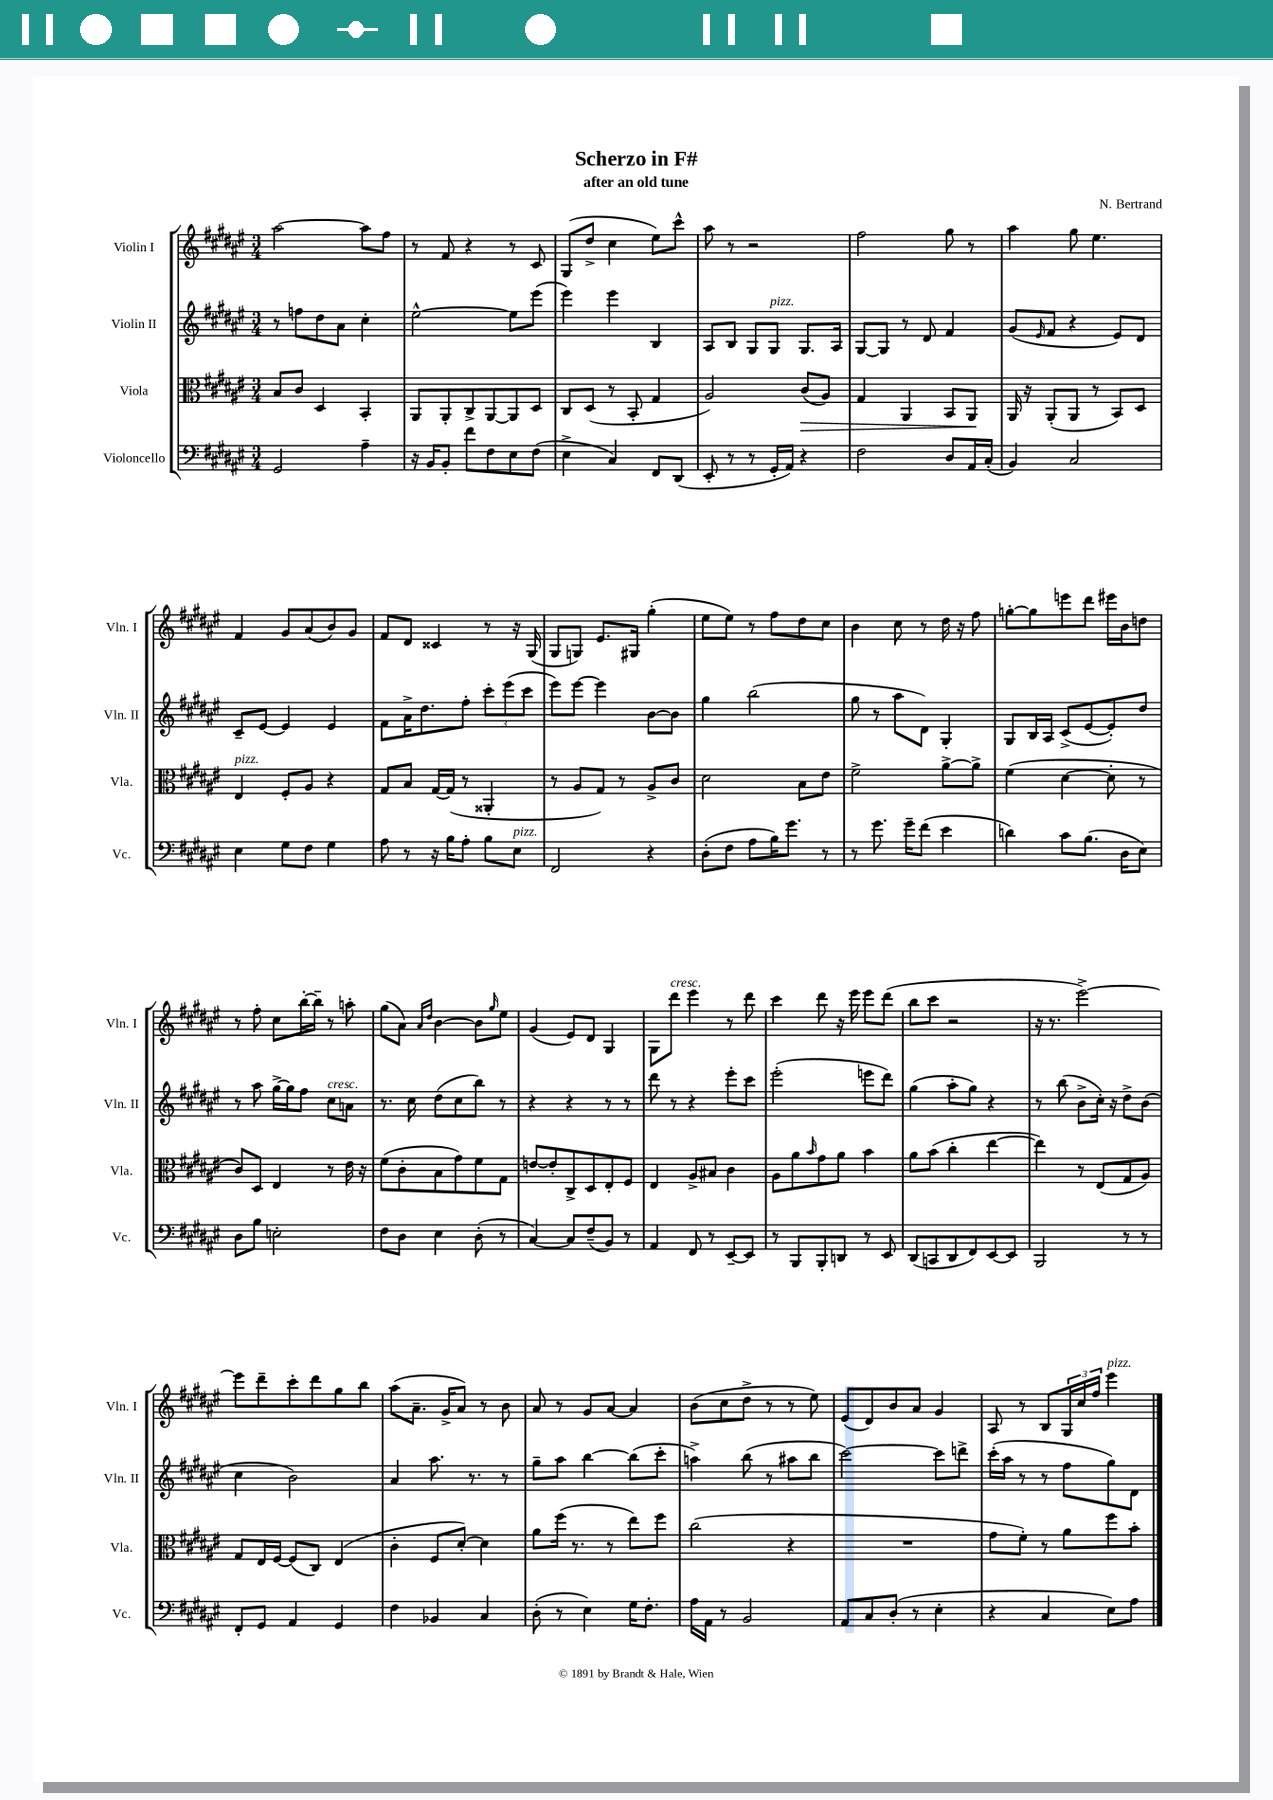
\header { title = "Scherzo in F#" composer = "N. Bertrand" subtitle = "after an old tune" }
<<
\new StaffGroup <<
\new Staff = "s0" \with { instrumentName = "Violin I" shortInstrumentName = "Vln. I" } {
    \clef treble \key fis \major \numericTimeSignature \time 3/4
    ais''2~ ais''8 fis''8 |
    r8 fis'8 r4 r8 cis'8 |
    gis8( dis''8-> cis''4 eis''8) cis'''8-^ |
    ais''8 r8 r2 |
    fis''2 gis''8 r8 |
    ais''4 gis''8 eis''4. |
    fis'4 gis'8 ais'8( b'8) gis'8 |
    fis'8 dis'8 cisis'4 r8 r16 gis16( |
    gis8 g8) eis'8. gis16 gis''4-.( |
    eis''8 eis''8) r8 fis''8 dis''8 cis''8 |
    b'4 cis''8 r8 dis''16 r16 fis''8 |
    g''8~-. g''8 e'''8 dis'''8 eis'''16 b'16 d''8 |
    r8 fis''8-. cis''8 b''16~-. b''16-- r8 a''8-. |
    gis''8( ais'8) \grace { ais'16 dis''16 } b'4~ b'8 \grace { gis''16 } eis''8 |
    gis'4( eis'8) dis'8 gis4 |
    gis8 dis'''8^\markup { \italic "cresc." } eis'''4 r8 dis'''8 |
    cis'''4 dis'''8 r16 eis'''16 eis'''8 dis'''8( |
    b''8 cis'''8 r2 |
    r16 r8. eis'''2~->) |
    eis'''8 dis'''8-- cis'''8-. dis'''8 gis''8 b''8 |
    ais''8( ais'8.-- gis'16-> ais'8) r8 b'8 |
    ais'8 r8 gis'8 ais'8~ ais'4 |
    b'8( cis''8 dis''8-> r8 r8 eis''8) |
    eis'8( dis'8) b'8 ais'8 gis'4 |
    ais8 r8 b8 \tuplet 3/2 { gis16 cis''16 fis''16 } eis'''4^\markup { \italic "pizz." } \bar "|." |
}
\new Staff = "s1" \with { instrumentName = "Violin II" shortInstrumentName = "Vln. II" } {
    \clef treble \key fis \major \numericTimeSignature \time 3/4
    r8 f''8 dis''8 ais'8 cis''4-. |
    eis''2~-^ eis''8 eis'''8( |
    eis'''4) eis'''4 b4 |
    ais8 b8 gis8 gis8^\markup { \italic "pizz." } gis8. ais16 |
    gis8~ gis8 r8 dis'8 fis'4 |
    gis'8( \grace { eis'16 } fis'8 r4 eis'8) dis'8 |
    cis'8-- eis'8~ eis'4 eis'4 |
    fis'8 ais'16-> dis''8. fis''8-. \tuplet 3/2 { cis'''8-. eis'''8( cis'''8 } |
    eis'''8) eis'''8~ eis'''4 b'8~ b'8 |
    gis''4 b''2( |
    gis''8 r8 ais''8 dis'8) gis4-. |
    gis8 b16 ais16 cis'8->( eis'8~ eis'8-.) dis''8 |
    r8 ais''8 gis''16~-> gis''16 fis''8 cis''8^\markup { \italic "cresc." } a'8 |
    r8. cis''16 dis''8( cis''8 b''8) r8 |
    r4 r4 r8 r8 |
    dis'''8 r8 r4 eis'''8-. cis'''8 |
    eis'''2-.( e'''8 dis'''8) |
    gis''4( ais''8-. gis''8) r4 |
    r8 b''8( b'8-> cis''16-.) r16 dis''8-> b'8( |
    cis''4 b'2) |
    ais'4 ais''8. r8. r8 |
    gis''8-- ais''8 b''4~ b''8( cis'''8-. |
    a''4->) b''8( r8 ais''8 b''8 |
    cis'''2~) cis'''8 d'''8-> |
    cis'''16-.( ais''16 r8 r8 fis''8 gis''8) dis'8 \bar "|." |
}
\new Staff = "s2" \with { instrumentName = "Viola" shortInstrumentName = "Vla." } {
    \clef alto \key fis \major \numericTimeSignature \time 3/4
    b8 cis'8 dis4 b,4-. |
    ais,8 ais,8-. cis8-> ais,8~ ais,8 dis8 |
    cis8 dis8( r8 b,8-. gis4 |
    ais2) cis'8\>( ais8) |
    gis4 ais,4 b,8 ais,8\! |
    ais,16 r16 ais,8-.( ais,8 r8 b,8) dis8 |
    eis4^\markup { \italic "pizz." } fis8-. ais8 r4 |
    gis8 b8 gis16~ gis16( r8 aisis,4-. |
    r8 ais8 gis8) r8 ais8-> cis'8 |
    dis'2 b8 eis'8 |
    fis'2-> ais'8~-> ais'8-> |
    fis'4( dis'4~ dis'8-. r8 |
    cis'8) dis8 eis4 r8 eis'16 r16 |
    fis'8( cis'8-. b8 gis'8) fis'8 gis8 |
    e'8~ e'8-. cis8-> dis8 eis8-. fis8 |
    eis4 ais8-> bis8 cis'4 |
    ais8 ais'8 \grace { b'16 } gis'8 ais'8 b'4 |
    ais'8 b'8( cis''4-. eis''4~ |
    eis''4) r8 eis8( gis8 ais8) |
    gis8 eis16 fis16~ fis8( cis8) eis4( |
    cis'4-. fis8 dis'8~-.) dis'4 |
    ais'8 fis''16( r8. r8 eis''8) fis''8 |
    cis''2( r4 |
    R2. |
    gis'8 fis'8-.) r8 ais'8 fis''8 b'8-. \bar "|." |
}
\new Staff = "s3" \with { instrumentName = "Violoncello" shortInstrumentName = "Vc." } {
    \clef bass \key fis \major \numericTimeSignature \time 3/4
    gis,2 ais4-- |
    r16 b,16 b,8-. fis'8 fis8 eis8 fis8( |
    eis4-> cis4) fis,8 dis,8( |
    eis,8-. r8 r8 gis,16-. ais,16) r4 |
    fis2 dis8 ais,16 cis16-.( |
    b,4) cis2 |
    eis4 gis8 fis8 gis4 |
    ais8 r8 r16 b16 ais8-. b8 eis8^\markup { \italic "pizz." } |
    fis,2 r4 |
    dis8-.( fis8 ais8 b16) gis'8. r8 |
    r8 gis'8. gis'16-- fis'8( eis'4 |
    d'4) cis'8 b8.( dis16 eis8) |
    dis8 b8 e2-. |
    fis8 dis8 eis4 dis8-.( r8 |
    cis4~) cis8 fis8--( b,8) r8 |
    ais,4 fis,8 r8 eis,8~-- eis,8 |
    r8 b,,8 b,,8-. d,8 r8 eis,8 |
    dis,8( c,8 dis,8 fis,8) eis,8~ eis,8 |
    b,,2 r8 r8 |
    fis,8-. gis,8 ais,4 gis,4 |
    fis4 bes,4 cis4 |
    dis8-.( r8 eis4) gis16 fis8.-. |
    ais16 ais,16 r8 b,2 |
    ais,8 cis8 dis8-.( r8 eis4-. |
    r4 cis4 eis8) ais8 \bar "|." |
}
>>
>>
\layout { \context { \Score \remove "Bar_number_engraver" } }
